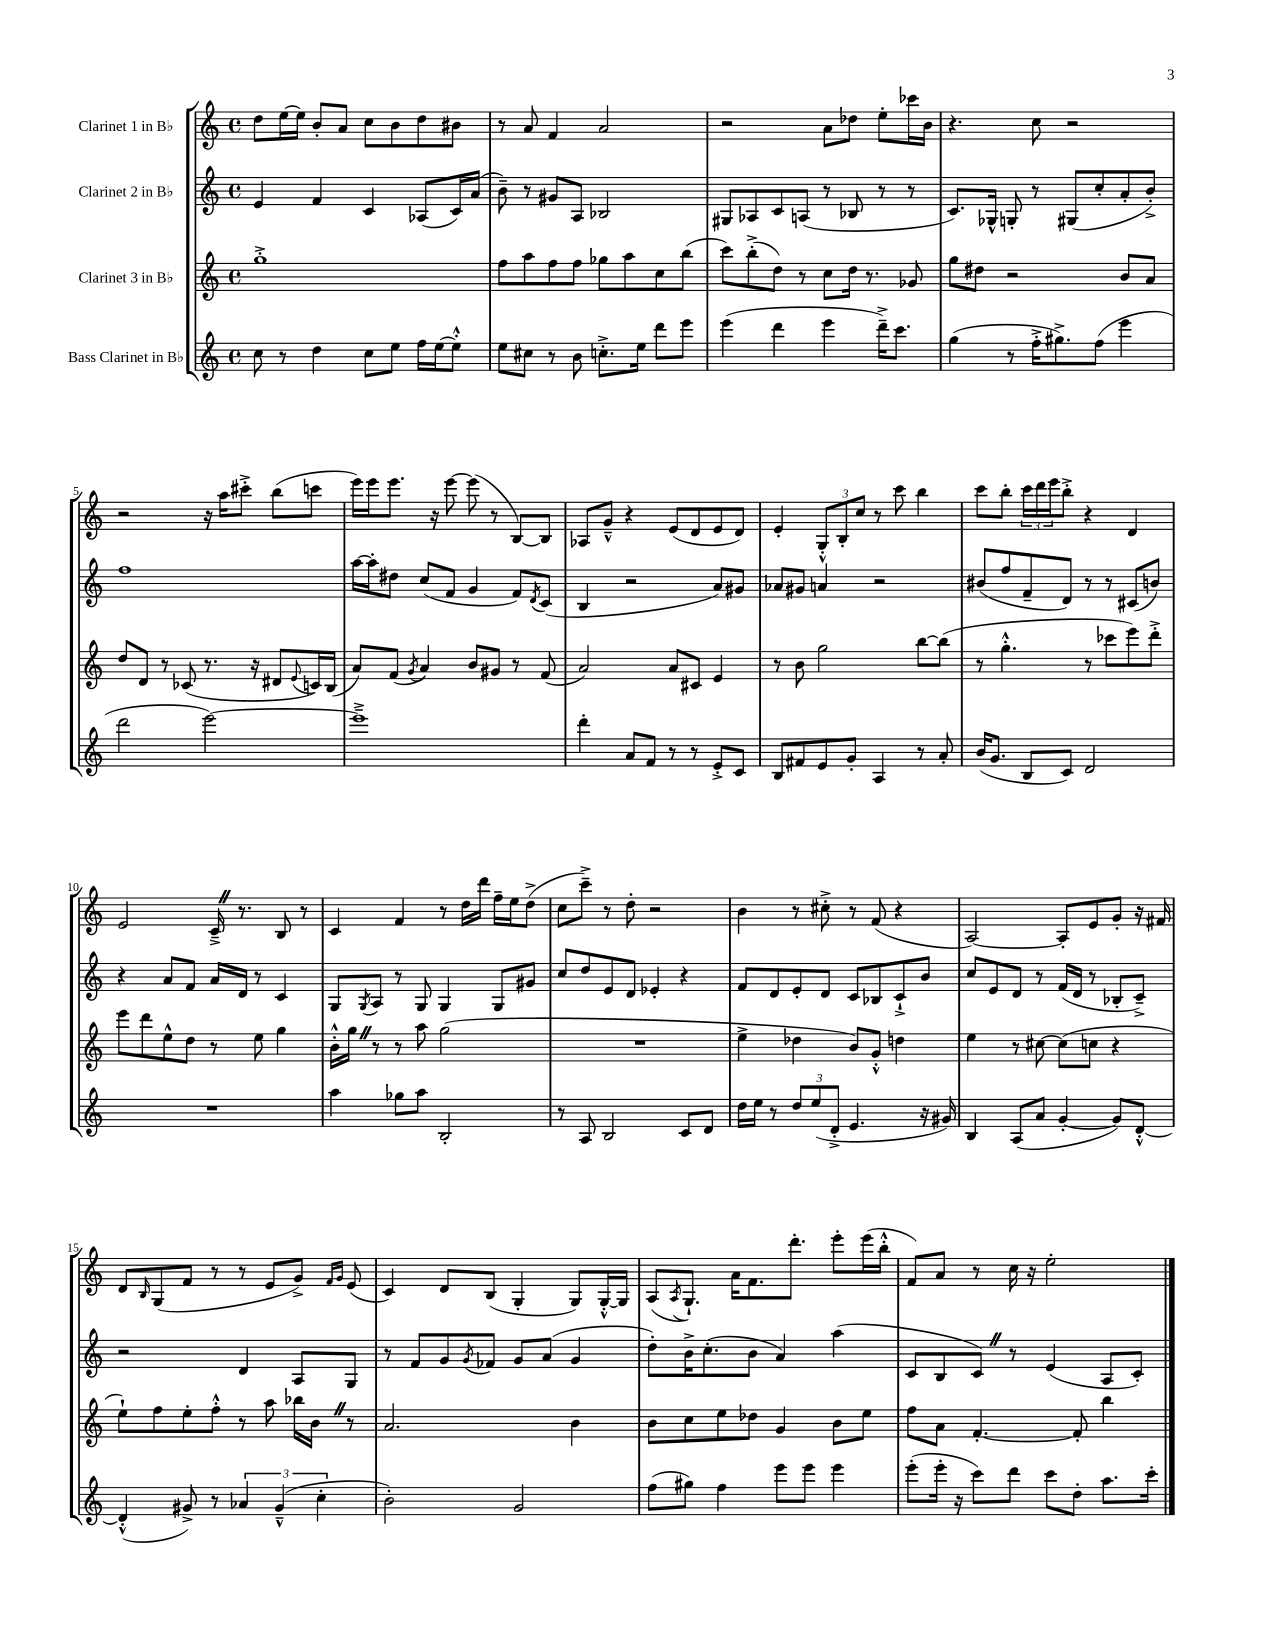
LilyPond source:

<<
\new StaffGroup <<
\new Staff = "s0" \with { instrumentName = "Clarinet 1 in Bb" } {
    \clef treble \key c \major \defaultTimeSignature \time 4/4
    d''8 e''16~ e''16 b'8-. a'8 c''8 b'8 d''8 bis'8 |
    r8 a'8 f'4 a'2 |
    r2 a'8 des''8 e''8-. ces'''16 b'16 |
    r4. c''8 r2 |
    r2 r16 a''16 cis'''8-.-> b''8( c'''8 |
    e'''16) e'''16 e'''8. r16 e'''8~ e'''8( r8 b8~) b8 |
    aes8 g'8---^ r4 e'8( d'8 e'8 d'8) |
    e'4-. \tuplet 3/2 { g8-.-^ b8-. c''8 } r8 c'''8 b''4 |
    c'''8 b''8-. \tuplet 3/2 { c'''16 d'''16 e'''16 } b''8-.-> r4 d'4 |
    e'2 c'16---> \once \override BreathingSign.text = \markup { \musicglyph "scripts.caesura.straight" } \breathe r8. b8 r8 |
    c'4 f'4 r8 d''16 d'''16 f''16-- e''16 d''8->( |
    c''8 c'''8--->) r8 d''8-. r2 |
    b'4 r8 cis''8-.-> r8 f'8( r4 |
    a2~) a8-. e'8 g'8-. r16 fis'16 |
    d'8 \grace { b16 } g8( f'8 r8 r8 e'8 g'8->) \grace { f'16 g'16 } e'8( |
    c'4) d'8 b8( g4-. g8) g16~-.-^ g16 |
    a8( \acciaccatura { a8 } g8.-!) a'16 f'8. d'''8.-. e'''8-. e'''16( b''16-.-^ |
    f'8) a'8 r8 c''16 r16 e''2-. \bar "|." |
}
\new Staff = "s1" \with { instrumentName = "Clarinet 2 in Bb" } {
    \clef treble \key c \major \defaultTimeSignature \time 4/4
    e'4 f'4 c'4 aes8( c'16) a'16( |
    b'8--) r8 gis'8 a8 bes2 |
    gis8 aes8 c'8 a8( r8 bes8 r8 r8 |
    c'8.) ges16-^ g8-. r8 gis8( c''8-. a'8-. b'8-.->) |
    f''1 |
    a''16~ a''16-. dis''8 c''8( f'8 g'4 f'8) \acciaccatura { d'8 } c'8( |
    b4 r2 a'8) gis'8 |
    aes'8 gis'8 a'4 r2 |
    bis'8( f''8 f'8-- d'8) r8 r8 cis'8( b'8) |
    r4 a'8 f'8 a'16 d'16 r8 c'4 |
    g8 \acciaccatura { g8 } a8 r8 g8 g4 g8 gis'8 |
    c''8 d''8 e'8 d'8 ees'4-. r4 |
    f'8 d'8 e'8-. d'8 c'8 bes8 c'8-!-> b'8 |
    c''8 e'8 d'8 r8 f'16( d'16 r8 bes8-. c'8--->) |
    r2 d'4 a8 g8 |
    r8 f'8 g'8 \acciaccatura { g'8 } fes'8 g'8 a'8( g'4 |
    d''8-.) b'16-> c''8.-.( b'8 a'4) a''4( |
    c'8 b8 c'8) \once \override BreathingSign.text = \markup { \musicglyph "scripts.caesura.straight" } \breathe r8 e'4( a8 c'8-.) \bar "|." |
}
\new Staff = "s2" \with { instrumentName = "Clarinet 3 in Bb" } {
    \clef treble \key c \major \defaultTimeSignature \time 4/4
    g''1-.-> |
    f''8 a''8 f''8 f''8 ges''8 a''8 c''8 b''8( |
    c'''8) b''8-.->( d''8) r8 c''8 d''16 r8. ges'8 |
    g''8 dis''8 r2 b'8 a'8 |
    d''8 d'8 r8 ces'8( r8. r16 dis'8 \appoggiatura { e'8 } c'16) b16( |
    a'8) f'8( \acciaccatura { g'8 } a'4) b'8 gis'8 r8 f'8( |
    a'2) a'8 cis'8 e'4 |
    r8 b'8 g''2 b''8~ b''8( |
    r8 g''4.-.-^ r8 ces'''8 e'''8) d'''8-.-> |
    e'''8 d'''8 e''8-^ d''8 r8 e''8 g''4 |
    b'16-.-^ g''16 \once \override BreathingSign.text = \markup { \musicglyph "scripts.caesura.straight" } \breathe r8 r8 a''8 g''2( |
    R1 |
    e''4-> des''4 b'8) g'8-.-^ d''4 |
    e''4 r8 cis''8~ cis''8( c''8 r4 |
    e''8-!) f''8 e''8-. f''8-.-^ r8 a''8 bes''16 b'16 \once \override BreathingSign.text = \markup { \musicglyph "scripts.caesura.straight" } \breathe r8 |
    a'2. b'4 |
    b'8 c''8 e''8 des''8 g'4 b'8 e''8 |
    f''8 a'8 f'4.~-. f'8-. b''4 \bar "|." |
}
\new Staff = "s3" \with { instrumentName = "Bass Clarinet in Bb" } {
    \clef treble \key c \major \defaultTimeSignature \time 4/4
    c''8 r8 d''4 c''8 e''8 f''16 e''16~ e''8-.-^ |
    e''8 cis''8 r8 b'8 c''8.-.-> e''16 d'''8 e'''8 |
    e'''4( d'''4 e'''4 d'''16--->) c'''8. |
    g''4( r8 f''16-.-> gis''8.->) f''8( e'''4 |
    d'''2 e'''2~) |
    e'''1---> |
    d'''4-. a'8 f'8 r8 r8 e'8-.-> c'8 |
    b8 fis'8 e'8 g'8-. a4 r8 a'8-. |
    b'16( g'8. b8 c'8) d'2 |
    R1 |
    a''4 ges''8 a''8 b2-. |
    r8 a8 b2 c'8 d'8 |
    d''16 e''16 r8 \tuplet 3/2 { d''8 e''8( d'8-.-> } e'4. r16 gis'16) |
    b4 a8( a'8 g'4~-. g'8) d'8~-.-^ |
    d'4-.-^( gis'8->) r8 \tuplet 3/2 { aes'4 gis'4---^( c''4-. } |
    b'2-.) g'2 |
    f''8( gis''8) f''4 e'''8 e'''8 e'''4 |
    e'''8-.( e'''16-. r16 c'''8) d'''8 c'''8 d''8-. a''8. c'''16-. \bar "|." |
}
>>
>>
